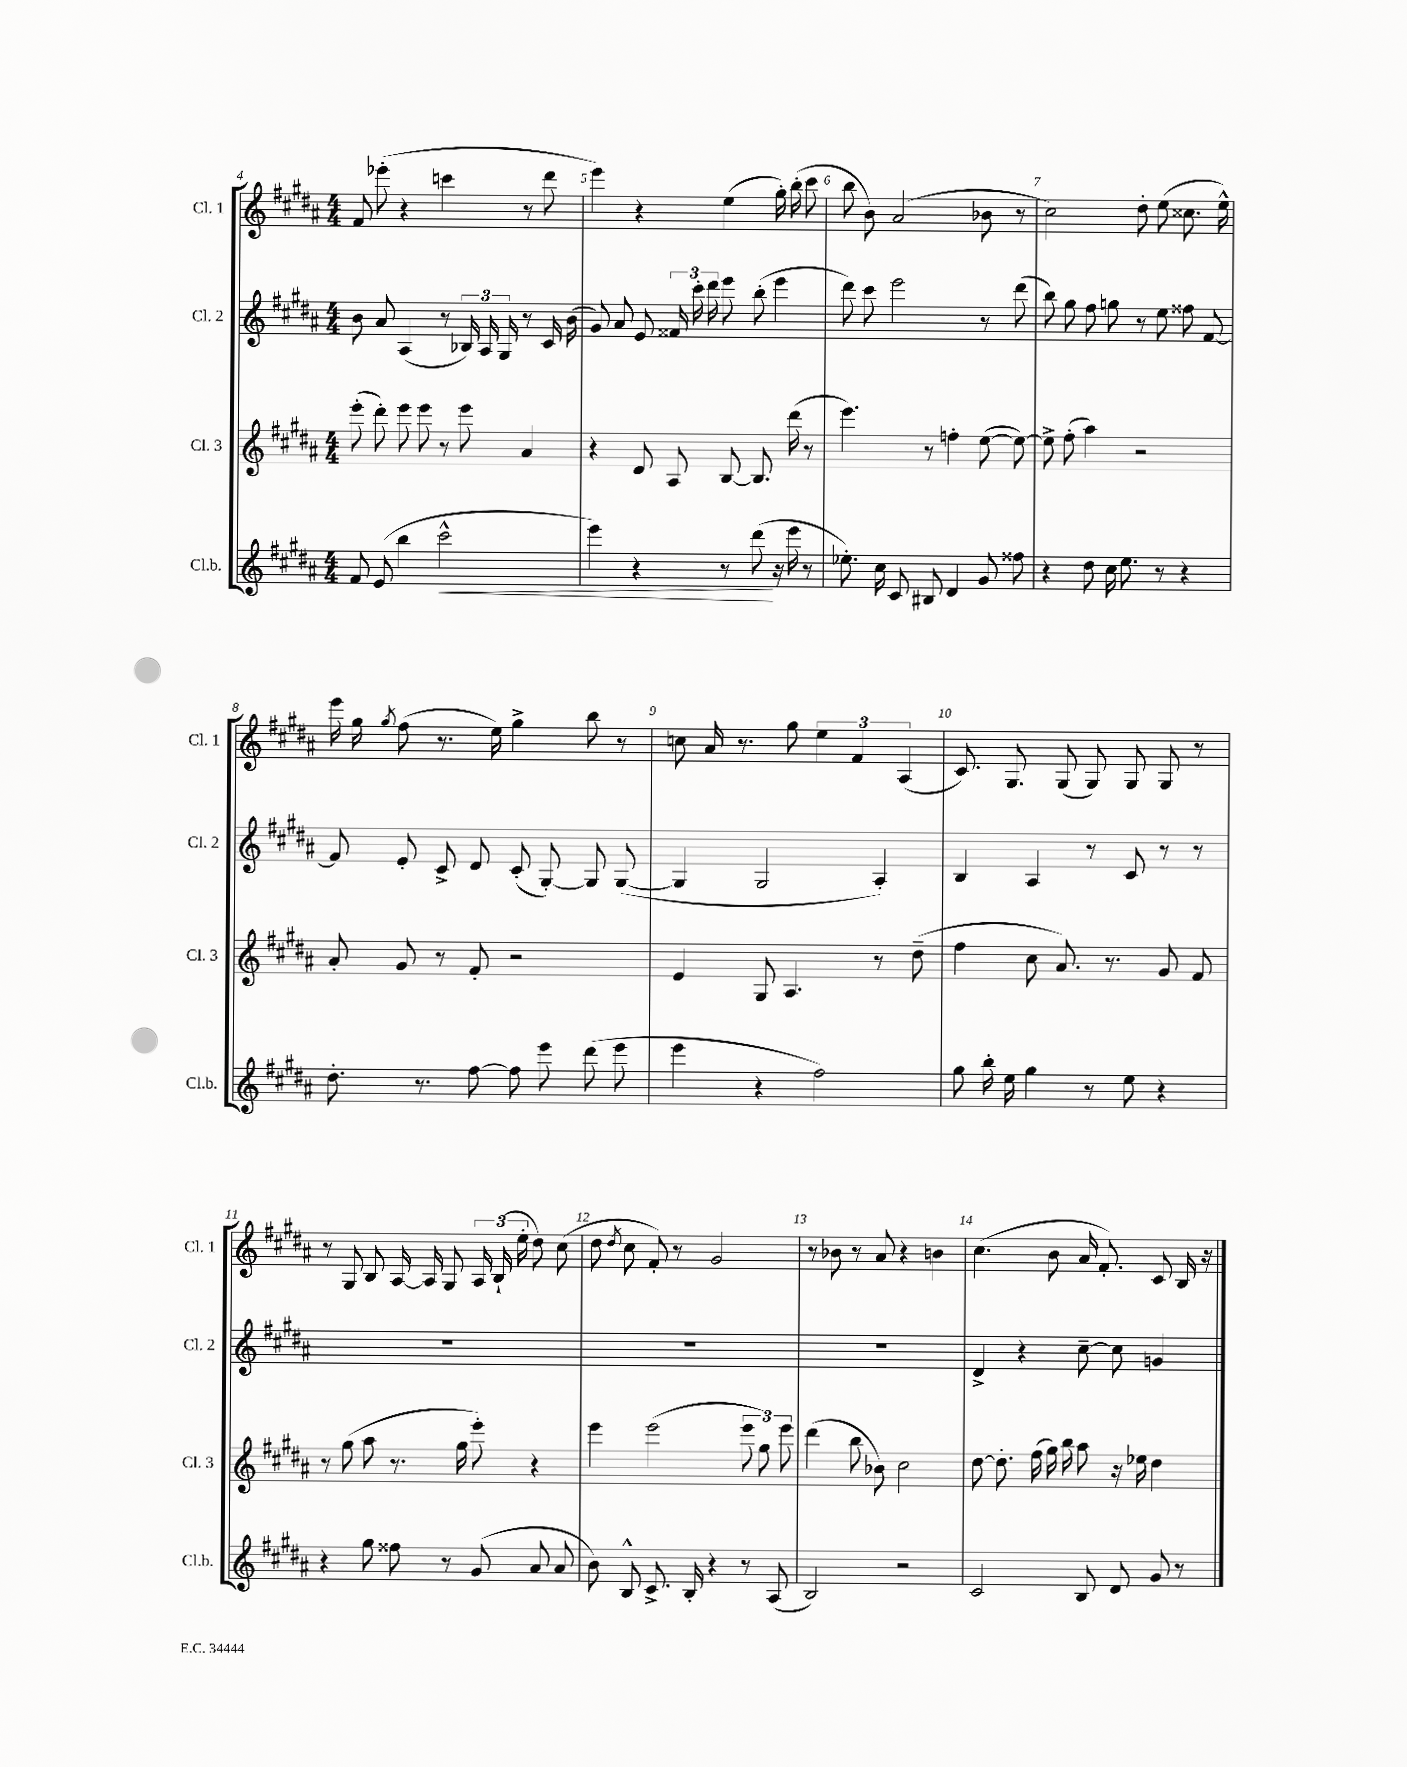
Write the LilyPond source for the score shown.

<<
\new StaffGroup <<
\new Staff = "s0" \with { instrumentName = "Cl. 1" shortInstrumentName = "Cl. 1" } {
    \clef treble \key b \major \numericTimeSignature \time 4/4
    \autoBeamOff fis'8 ees'''8-.( r4 c'''4 r8 dis'''8 |
    e'''4) r4 e''4( gis''16-.) b''16-.( cis'''8 |
    b''8 b'8) ais'2( bes'8 r8 |
    cis''2) dis''8-. e''8( cisis''8. e''16-^) |
    e'''16 gis''16 \acciaccatura { gis''8 } fis''8( r8. e''16) gis''4-> b''8 r8 |
    c''8 ais'16 r8. gis''8 \tuplet 3/2 { e''4 fis'4 ais4( } |
    cis'8.) gis8. gis8( gis8) gis8 gis8 r8 |
    r8 gis8 b8 ais16~ ais16 gis8 \tuplet 3/2 { ais16 b16-!( e''16-. } dis''8) cis''8( |
    dis''8 \acciaccatura { dis''8 } cis''8 fis'8-.) r8 gis'2 |
    r8 bes'8 r8 ais'8 r4 b'4 |
    cis''4.( b'8 ais'16 fis'8.-.) cis'8 b16 r16 \bar "|." |
}
\new Staff = "s1" \with { instrumentName = "Cl. 2" shortInstrumentName = "Cl. 2" } {
    \clef treble \key b \major \numericTimeSignature \time 4/4
    \autoBeamOff b'8 ais'8 ais4( r8 \tuplet 3/2 { bes16) ais16 gis16 } r8 cis'16 b'16( |
    gis'8) ais'8 e'8 \tuplet 3/2 { fisis'16 cis'''16-. dis'''16 } e'''8 b''8-.( e'''4 |
    dis'''8) cis'''8 e'''2 r8 dis'''8( |
    b''8) gis''8 fis''8 g''8 r8 e''8 fisis''8 fis'8~ |
    fis'8 e'8-. cis'8-> dis'8 cis'8-.( gis8~-.) gis8 gis8~( |
    gis4 gis2 ais4-.) |
    b4 ais4 r8 cis'8 r8 r8 |
    R1 |
    R1 |
    R1 |
    dis'4-> r4 cis''8~-- cis''8 g'4 \bar "|." |
}
\new Staff = "s2" \with { instrumentName = "Cl. 3" shortInstrumentName = "Cl. 3" } {
    \clef treble \key b \major \numericTimeSignature \time 4/4
    \autoBeamOff e'''8-.( dis'''8-.) e'''8 e'''8 r8 e'''8 ais'4 |
    r4 dis'8 ais8 b8~ b8. dis'''16( r8 |
    e'''4.) r8 f''4-. e''8~( e''8~) |
    e''8-> fis''8-.( ais''4) r2 |
    ais'8-. gis'8 r8 fis'8-. r2 |
    e'4 gis8 ais4. r8 dis''8--( |
    fis''4 cis''8 ais'8.) r8. gis'8 fis'8 |
    r8 gis''8( ais''8 r8. gis''16 e'''8-.) r4 |
    e'''4 e'''2( \tuplet 3/2 { e'''8 gis''8) e'''8 } |
    dis'''4( b''8 bes'8) cis''2 |
    dis''8~ dis''8.-. fis''16( gis''16) b''16 ais''8 r16 ees''16 dis''4 \bar "|." |
}
\new Staff = "s3" \with { instrumentName = "Cl.b." shortInstrumentName = "Cl.b." } {
    \clef treble \key b \major \numericTimeSignature \time 4/4
    \autoBeamOff fis'8 e'8( b''4 cis'''2-^\< |
    e'''4) r4 r8 dis'''8\!( r16 e'''16 r8 |
    ees''8.-.) cis''16 cis'8 bis8 dis'4 gis'8 fisis''8 |
    r4 dis''8 cis''16 e''8. r8 r4 |
    dis''8.-. r8. fis''8~ fis''8 e'''8 dis'''8( e'''8 |
    e'''4 r4 fis''2) |
    gis''8 b''16-. e''16 gis''4 r8 e''8 r4 |
    r4 gis''8 fisis''8 r8 gis'8( ais'8 ais'8 |
    b'8) b8-^ cis'8.-> b16-. r4 r8 ais8( |
    b2) r2 |
    cis'2 b8 dis'8 gis'8 r8 \bar "|." |
}
>>
>>
\layout { \context { \Score currentBarNumber = #4 \override BarNumber.break-visibility = ##(#f #t #t) barNumberVisibility = #all-bar-numbers-visible } }
